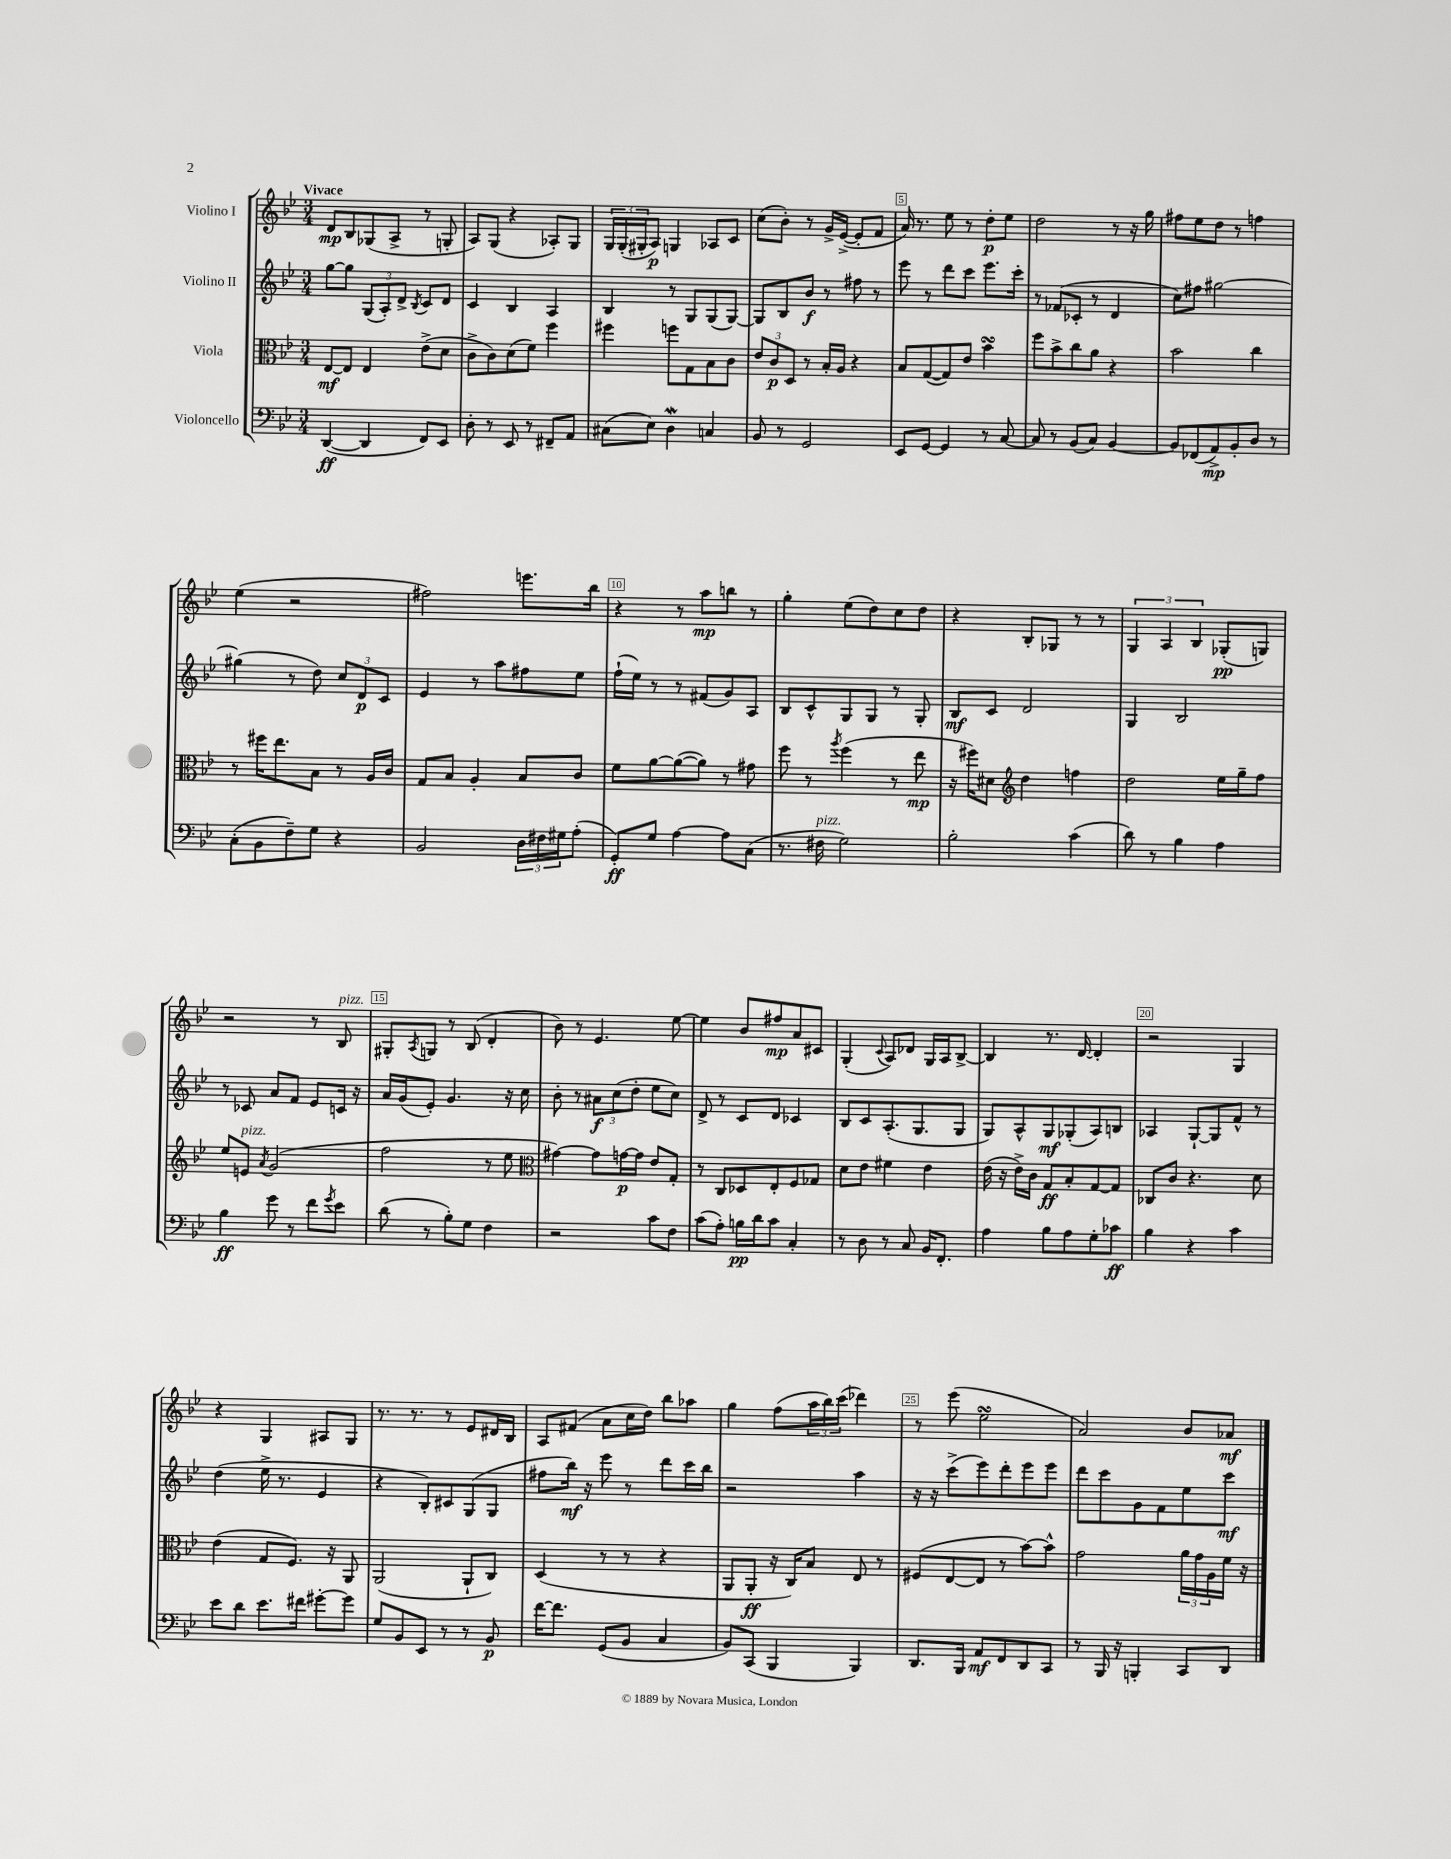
<<
\new StaffGroup <<
\new Staff = "s0" \with { instrumentName = "Violino I" } {
    \clef treble \key bes \major \numericTimeSignature \time 3/4 \tempo "Vivace"
    d'8\mp bes8 ges8( a8-> r8 g8-. |
    a8) g8( r4 aes8-.) g8 |
    \tuplet 3/2 { g16 g16-.( gis16-. } a8\p) g4 aes8 c'8 |
    c''8( bes'8-.) r8 g'16-> ees'16~->( ees'8-. f'8 |
    a'16) r8. ees''8 r8 d''8-.\p ees''8 |
    d''2 r8 r16 g''16 |
    fis''8 ees''8 d''8 r8 f''4 |
    ees''4( r2 |
    fis''2) e'''8. bes''16 |
    r4 r8 a''8\mp b''8 r8 |
    g''4-. ees''8( d''8) c''8 d''8 |
    r4 bes8-. ges8 r8 r8 |
    \tuplet 3/2 { g4 a4 bes4 } ges8-.\pp( g8) |
    r2 r8 bes8^\markup { \italic "pizz." } |
    gis8-. \acciaccatura { a8 } g8 r8 bes8( d'4-. |
    bes'8) r8 ees'4. ees''8~ |
    ees''4 bes'8 fis''8\mp a'8 cis'8 |
    g4-.( \appoggiatura { c'8 } a8) des'8 g16 a16 bes8~-> |
    bes4 r8. d'16~ d'4-. |
    r2 g4 |
    r4 g4 ais8 g8 |
    r8. r8. r8 ees'8 dis'16 bes16 |
    a8 fis'8( a'8 c''16 d''16) bes''8 aes''8 |
    g''4 f''8( \tuplet 3/2 { a''16 bes''16) c'''16( } des'''4) |
    r8 ees'''8( ees''2\turn |
    a'2) bes'8 aes'8\mf \bar "|." |
}
\new Staff = "s1" \with { instrumentName = "Violino II" } {
    \clef treble \key bes \major \numericTimeSignature \time 3/4
    g''8~ g''8 \tuplet 3/2 { g8( a8-.) d'8-> } \acciaccatura { bes8 } c'8 d'8 |
    c'4 bes4 a4 |
    bes4 r8 g8 g8( g8~) |
    g8 bes8 bes'8\f r8 fis''8 r8 |
    ees'''8 r8 d'''8 c'''8 ees'''8. c'''16-. |
    r8 fes'8( ces'8-. r8 d'4 |
    c''8) fis''8 gis''2~ |
    gis''4( r8 d''8) \tuplet 3/2 { c''8 d'8\p c'8 } |
    ees'4 r8 a''8 fis''8 ees''8 |
    f''16-!( ees''16) r8 r8 fis'8( g'8) a8 |
    bes8 c'8-^ g8 g8 r8 g8-. |
    bes8\mf c'8 d'2 |
    g4 bes2 |
    r8 ces'8 a'8 f'8 ees'8 c'16 r16 |
    a'16 g'16( ees'8-.) g'4. r16 c''16 |
    bes'8-. r8 \tuplet 3/2 { ais'8\f c''8( d''8-. } ees''8 c''8) |
    d'8-> r8 c'8 d'8 ces'4 |
    bes8 c'8 a8.-.( g8. g8 |
    g8) a8-^ g8\mf ges8-.( a8) b8 |
    aes4 g8~-! g8 f'8-^ r8 |
    d''4( ees''16-> r8. ees'4 |
    r4 bes8-.) cis'8 g8( g8 |
    fis''8 bes''16\mf) r16 ees'''8 r8 d'''8 c'''16 bes''16 |
    r2 a''4 |
    r16 r16 c'''8->( ees'''8) d'''8-. ees'''8 ees'''8 |
    d'''8 c'''8 g'8 f'8 ees''8 c'''8\mf \bar "|." |
}
\new Staff = "s2" \with { instrumentName = "Viola" } {
    \clef alto \key bes \major \numericTimeSignature \time 3/4
    ees8~\mf ees8 ees4 ees'8->( d'8 |
    c'8-> c'8) d'8( f'8) f''4 |
    fis''4 f''8 g8 bes8 c'8 |
    \tuplet 3/2 { ees'8 c'8\p d8 } r8 bes16-. a16 r4 |
    bes8 g8~( g8) ees'8 bes'4\turn |
    f''8 bes'8-> c''8 a'8 r4 |
    bes'2 c''4 |
    r8 fis''16 ees''8. bes8 r8 a16 c'16 |
    g8 bes8 a4-. bes8 c'8 |
    f'8 a'8~ a'8~( a'8) r8 gis'8 |
    f''8 r8 \acciaccatura { a''8 } f''4( r8 ees''8\mp |
    r16 fis''16) dis'8 \clef treble d''4 f''4 |
    d''2 ees''16 g''16-- f''8 |
    ees''8 e'8^\markup { \italic "pizz." } \acciaccatura { a'8 } g'2( |
    f''2 r8 ees''8 |
    \clef alto gis'4~) gis'8 g'16~\p g'16 ees'8 g8-. |
    r8 c8 des8 ees8-. f8 ges8 |
    d'8 ees'8 fis'4 ees'4 |
    ees'16( r16 ees'16->) c'16 g8\ff bes8-. g8~ g8 |
    ces8 c'8 r4. d'8 |
    ees'4( g8 f8.) r16 a,8 |
    a,2( a,8-! c8) |
    d4( r8 r8 r4 |
    a,8 a,8-.\ff r16 c16) bes8 ees8 r8 |
    fis8( ees8~ ees8 r8 bes'8~) bes'8-^ |
    g'2 \tuplet 3/2 { a'16 g'16 a16 } f'16 r16 \bar "|." |
}
\new Staff = "s3" \with { instrumentName = "Violoncello" } {
    \clef bass \key bes \major \numericTimeSignature \time 3/4
    d,4~\ff( d,4 f,8) ees,8 |
    d8-. r8 ees,8 r8 fis,8-- a,8 |
    cis8( ees8) d4\mordent c4 |
    bes,8 r8 g,2 |
    ees,8 g,8~ g,4 r8 c8~ |
    c8 r8 bes,8( c8) bes,4~ |
    bes,8 fes,8( a,8->\mp) bes,8-. d8 r8 |
    c8-.( bes,8 f8--) g8 r4 |
    bes,2 \tuplet 3/2 { d16 fis16 gis16 } a8-.( |
    g,8-.\ff) g8 a4~ a8 c8( |
    r8. fis16^\markup { \italic "pizz." } g2) |
    bes2-. c'4( |
    d'8) r8 bes4 a4 |
    bes4\ff g'8 r8 f'8 \acciaccatura { g'8 } ees'8 |
    d'8( r8 bes8-.) g8 f4 |
    r2 c'8 f8 |
    c'8( a8-.) b16\pp d'16 c'8 c4-. |
    r8 d8 r8 c8 bes,16 f,8.-. |
    a4 bes8 a8 g8-. ces'8\ff |
    bes4 r4 c'4 |
    ees'8 d'8 ees'8. fis'16 gis'8~-. gis'8 |
    g8 bes,8 ees,8 r8 r8 bes,8\p |
    f'16~ f'8. g,8( bes,8 c4 |
    bes,8) c,8( bes,,4 bes,,4) |
    d,8. bes,,16 a,8\mf f,8 d,8 c,8 |
    r8 bes,,16 r16 b,,4-. c,8 d,8 \bar "|." |
}
>>
>>
\layout { \context { \Score \override BarNumber.break-visibility = ##(#f #t #t) barNumberVisibility = #(every-nth-bar-number-visible 5) \override BarNumber.stencil = #(make-stencil-boxer 0.1 0.3 ly:text-interface::print) } }
